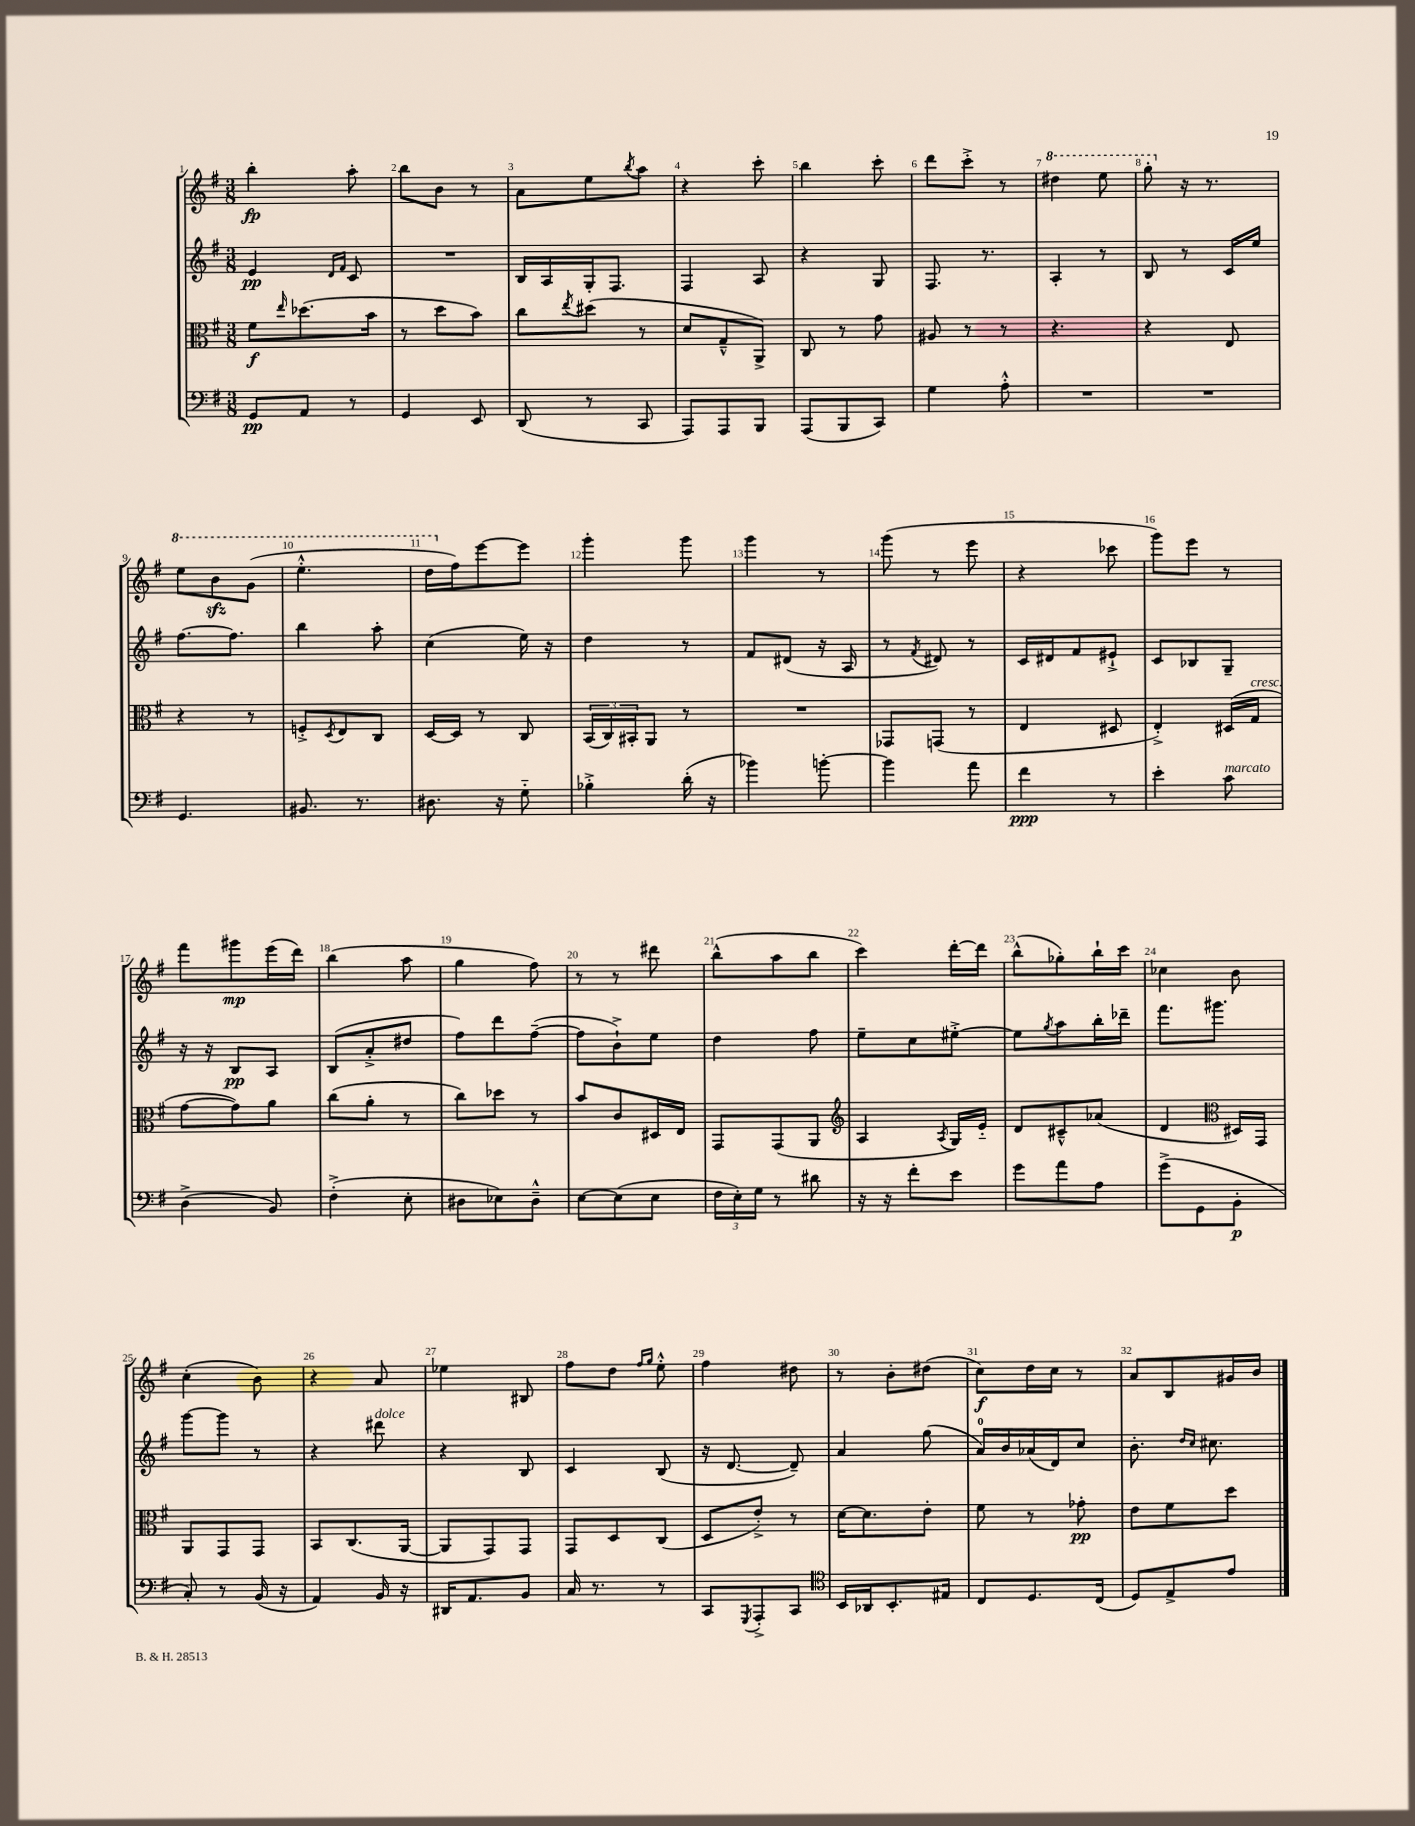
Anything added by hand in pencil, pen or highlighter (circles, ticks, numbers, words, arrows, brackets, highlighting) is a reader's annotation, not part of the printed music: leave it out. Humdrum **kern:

**kern	**dynam	**kern	**dynam	**kern	**dynam	**kern	**dynam
*part4	*part4	*part3	*part3	*part2	*part2	*part1	*part1
*staff4	*staff4	*staff3	*staff3	*staff2	*staff2	*staff1	*staff1
*clefF4	*	*clefC3	*	*clefG2	*	*clefG2	*
*k[f#]	*	*k[f#]	*	*k[f#]	*	*k[f#]	*
*M3/8	*	*M3/8	*	*M3/8	*	*M3/8	*
=1	=1	=1	=1	=1	=1	=1	=1
8GG/L	pp	8f#\L	f	4e/	pp	4bb'\	fp
.	.	16qqee/	.	.	.	.	.
8AA/J	.	(8.dd-X\	.	.	.	.	.
.	.	.	.	16qqd/LL	.	.	.
.	.	.	.	16qqf#/JJ	.	.	.
8r	.	.	.	8c/	.	8aa'\	.
.	.	16b\Jk	.	.	.	.	.
=2	=2	=2	=2	=2	=2	=2	=2
4GG/	.	8r	.	4.r	.	8bb\L	.
.	.	8dd\L	.	.	.	8b\J	.
8EE/	.	8b\J)	.	.	.	8r	.
=3	=3	=3	=3	=3	=3	=3	=3
(8DD/	.	8cc\L	.	16B/LL	.	8a\L	.
.	.	.	.	16A/	.	.	.
.	.	8qee/	.	.	.	.	.
8r	.	(8dd#X\J	.	16G'/J	.	8ee\	.
.	.	.	.	8.F#/J	.	.	.
.	.	.	.	.	.	8qbb/	.
8CC/	.	8r	.	.	.	8aa\J	.
=4	=4	=4	=4	=4	=4	=4	=4
8AAA/L)	.	8d/L	.	4F#/	.	4r	.
8AAA/	.	8G~^^/	.	.	.	.	.
8BBB/J	.	8AA^/J)	.	8A/	.	8ccc'\	.
=5	=5	=5	=5	=5	=5	=5	=5
(8AAA/L	.	8C/	.	4r	.	4bb\	.
8BBB/	.	8r	.	.	.	.	.
8CC/J)	.	8g\	.	8G/	.	8ccc'\	.
=6	=6	=6	=6	=6	=6	=6	=6
4G\	.	8A#X/	.	8.F#/	.	8ddd\L	.
.	.	8r	.	.	.	8ccc'^\J	.
.	.	.	.	8.r	.	.	.
8A'^^\	.	8r	.	.	.	8r	.
=7	=7	=7	=7	=7	=7	=7	=7
*	*	*	*	*	*	*8va	*
4.r	.	4.r	.	4A'/	.	4ddd#X\	.
.	.	.	.	8r	.	8eee\	.
=8	=8	=8	=8	=8	=8	=8	=8
4.r	.	4r	.	8B/	.	8ggg'\	.
*	*	*	*	*	*	*X8va	*
.	.	.	.	8r	.	16r	.
.	.	.	.	.	.	8.r	.
.	.	8E/	.	16c/LL	.	.	.
.	.	.	.	16ee/JJ	.	.	.
!!LO:LB:g=z
=9	=9	=9	=9	=9	=9	=9	=9
*	*	*	*	*	*	*8va	*
4.GG/	.	4r	.	[8.ff#\L	.	8eee\L	.
.	.	.	.	.	.	8bbzz\	.
.	.	.	.	8.ff#\J]	.	.	.
.	.	8r	.	.	.	(8gg\J	.
=10	=10	=10	=10	=10	=10	=10	=10
8.BB#X/	.	8Fn'^/L	.	4bb\	.	4.eee'^^\	.
.	.	8qD/	.	.	.	.	.
.	.	8E/	.	.	.	.	.
8.r	.	.	.	.	.	.	.
.	.	8C/J	.	8aa'\	.	.	.
=11	=11	=11	=11	=11	=11	=11	=11
8.D#X\	.	[16D/LL	.	(4cc\	.	16ddd\LL	.
*	*	*	*	*	*	*X8va	*
.	.	16D/JJ]	.	.	.	16ff#\J)	.
.	.	8r	.	.	.	[8eee\	.
16r	.	.	.	.	.	.	.
8G\	.	8C/	.	16ee\)	.	8eee\J]	.
.	.	.	.	16r	.	.	.
=12	=12	=12	=12	=12	=12	=12	=12
4B-X'^\	.	(24BB/LL	.	4dd\	.	4ggg'\	.
.	.	24C/)	.	.	.	.	.
.	.	24BB#X'/J	.	.	.	.	.
.	.	8AA/J	.	.	.	.	.
(16d'\	.	8r	.	8r	.	8ggg\	.
16r	.	.	.	.	.	.	.
=13	=13	=13	=13	=13	=13	=13	=13
4b-X\)	.	4.r	.	8f#/L	.	4ggg\	.
.	.	.	.	(8d#X/J	.	.	.
[8bn'\	.	.	.	16r	.	8r	.
.	.	.	.	16A/	.	.	.
=14	=14	=14	=14	=14	=14	=14	=14
4b\]	.	8GG-X/L	.	8r	.	(8ggg\	.
.	.	.	.	8qf#/	.	.	.
.	.	(8GGn/J	.	8d#X/)	.	8r	.
8a\	.	8r	.	8r	.	8eee\	.
=15	=15	=15	=15	=15	=15	=15	=15
4f#\	ppp	4E/	.	16c/LL	.	4r	.
.	.	.	.	16d#X/J	.	.	.
.	.	.	.	8f#/	.	.	.
8r	.	8D#X/	.	8e#X`^/J	.	8ccc-X\	.
=16	=16	=16	=16	=16	=16	=16	=16
4e'\	.	4E'^/)	.	8c/L	.	8ggg\L)	.
.	.	.	.	8B-X/	.	8eee\J	.
!LO:TX:a:i:t=marcato	!	!	!	!	!	!	!
8c\	.	(16D#X/LL	.	8G~/J	.	8r	.
!	!	!LO:TX:a:i:t=cresc.	!	!	!	!	!
.	.	16G/JJ	.	.	.	.	.
!!LO:LB:g=z
=17	=17	=17	=17	=17	=17	=17	=17
(4D^\	.	[8g\L	.	16r	.	8fff#\L	.
.	.	.	.	16r	.	.	.
.	.	8g\])	.	8B/L	pp	8ggg#X\	mp
8BB/)	.	8a\J	.	8A/J	.	(16eee\L	.
.	.	.	.	.	.	16ddd\JJ)	.
=18	=18	=18	=18	=18	=18	=18	=18
(4F#'^\	.	(8cc\L	.	(8B/L	.	(4bb\	.
.	.	8a'\J	.	8a'^/	.	.	.
8E'\	.	8r	.	8dd#X/J	.	8aa\	.
=19	=19	=19	=19	=19	=19	=19	=19
8D#X\L	.	8cc\L)	.	8ff#\L)	.	4gg\	.
8E-X\)	.	8dd-X\J	.	8ddd\	.	.	.
8D#~^^\J	.	8r	.	([8ff#~\J	.	8ff#\)	.
=20	=20	=20	=20	=20	=20	=20	=20
[8E\L	.	8b/L	.	8ff#\L]	.	8r	.
(8E\]	.	8c/	.	8b`^\)	.	8r	.
8E\J	.	16D#X/L	.	8ee\J	.	8ddd#X\	.
.	.	16E/JJ	.	.	.	.	.
=21	=21	=21	=21	=21	=21	=21	=21
24F#\LL	.	8GG/L	.	4dd\	.	(8bb^^\L	.
24E'\)	.	.	.	.	.	.	.
24G\JJ	.	.	.	.	.	.	.
8r	.	(8GG/	.	.	.	8aa\	.
8d#X\	.	8AA/J	.	8ff#\	.	8bb\J	.
=22	=22	=22	=22	=22	=22	=22	=22
*	*	*clefG2	*	*	*	*	*
16r	.	4A/	.	8ee~\L	.	4ccc\)	.
16r	.	.	.	.	.	.	.
8f#'\L	.	.	.	8cc\	.	.	.
.	.	8qA/	.	.	.	.	.
8e\J	.	16G/LL)	.	[8ee#X'^\J	.	[16ddd'\LL	.
.	.	16e/JJ	.	.	.	16ddd\JJ]	.
=23	=23	=23	=23	=23	=23	=23	=23
8g\L	.	8d/L	.	8ee#\L]	.	(8bb^^\L	.
.	.	.	.	8qgg/	.	.	.
8a\	.	8c#X~^^/	.	8aa\	.	8gg-X'\)	.
8A\J	.	(8a-X/J	.	16bb'\L	.	16bb`\L	.
.	.	.	.	16ddd-X~\JJ	.	16ccc\JJ	.
=24	=24	=24	=24	=24	=24	=24	=24
(8g^\L	.	4d/	.	8.fff#\L	.	4cc-X\	.
8GG\	.	.	.	.	.	.	.
.	.	.	.	8.ggg#X\J	.	.	.
*	*	*clefC3	*	*	*	*	*
8BB'\J	p	16D#X/LL)	.	.	.	8b\	.
.	.	16GG/JJ	.	.	.	.	.
!!LO:LB:g=z
=25	=25	=25	=25	=25	=25	=25	=25
8C'/)	.	8AA/L	.	[8ggg\L	.	(4cc'\	.
8r	.	8GG/	.	8ggg\J]	.	.	.
(16BB/	.	8GG/J	.	8r	.	8b\)	.
16r	.	.	.	.	.	.	.
=26	=26	=26	=26	=26	=26	=26	=26
4AA/)	.	8BB/L	.	4r	.	4r	.
.	.	(8.C/	.	.	.	.	.
!	!	!	!	!LO:TX:a:i:t=dolce	!	!	!
16BB/	.	.	.	8ddd#X\	.	8a/	.
16r	.	[16AA/Jk	.	.	.	.	.
=27	=27	=27	=27	=27	=27	=27	=27
16DD#X/KL	.	8AA/L]	.	4r	.	4ee-X\	.
8.AA/	.	.	.	.	.	.	.
.	.	8GG/)	.	.	.	.	.
8BB/J	.	8GG/J	.	8B/	.	8B#X/	.
=28	=28	=28	=28	=28	=28	=28	=28
16C/	.	8GG/L	.	4c/	.	8ff#\L	.
8.r	.	.	.	.	.	.	.
.	.	8D/	.	.	.	8dd\J	.
.	.	.	.	.	.	16qqff#/LL	.
.	.	.	.	.	.	16qqgg/JJ	.
8r	.	(8C/J	.	(8B/	.	8ee'^^\	.
=29	=29	=29	=29	=29	=29	=29	=29
8CC/L	.	8D/L	.	16r	.	4ff#\	.
.	.	.	.	[8.d/	.	.	.
8qGGG/	.	.	.	.	.	.	.
8AAA'^/	.	8e'^/J)	.	.	.	.	.
8CC/J	.	8r	.	8d~/])	.	8dd#X\	.
=30	=30	=30	=30	=30	=30	=30	=30
*clefC4	*	*	*	*	*	*	*
16BB/LL	.	[16d\KL	.	4a/	.	8r	.
16AA-X/J	.	8.d\]	.	.	.	.	.
8.BB'/	.	.	.	.	.	8b'\L	.
.	.	8e'\J	.	(8gg\	.	(8dd#X\J	.
16E#X/Jk	.	.	.	.	.	.	.
=31	=31	=31	=31	=31	=31	=31	=31
8C/L	.	8f#\	.	16a/LL)	.	8cc\L)	f
.	.	.	.	16b/	.	.	.
8.D/	.	8r	.	(16a-X/	.	16dd\L	.
.	.	.	.	16d/J)	.	16cc\JJ	.
.	.	8g-X'\	pp	8cc/J	.	8r	.
(16C/Jk	.	.	.	.	.	.	.
=32	=32	=32	=32	=32	=32	=32	=32
8D/L)	.	8e\L	.	8.b'\	.	8a/L	.
8E^/	.	8f#\	.	.	.	8B/	.
.	.	.	.	16qqdd/LL	.	.	.
.	.	.	.	16qqcc/JJ	.	.	.
.	.	.	.	8.cc#X\	.	.	.
8e/J	.	8dd\J	.	.	.	16g#X/L	.
.	.	.	.	.	.	16b/JJ	.
==	==	==	==	==	==	==	==
*-	*-	*-	*-	*-	*-	*-	*-
